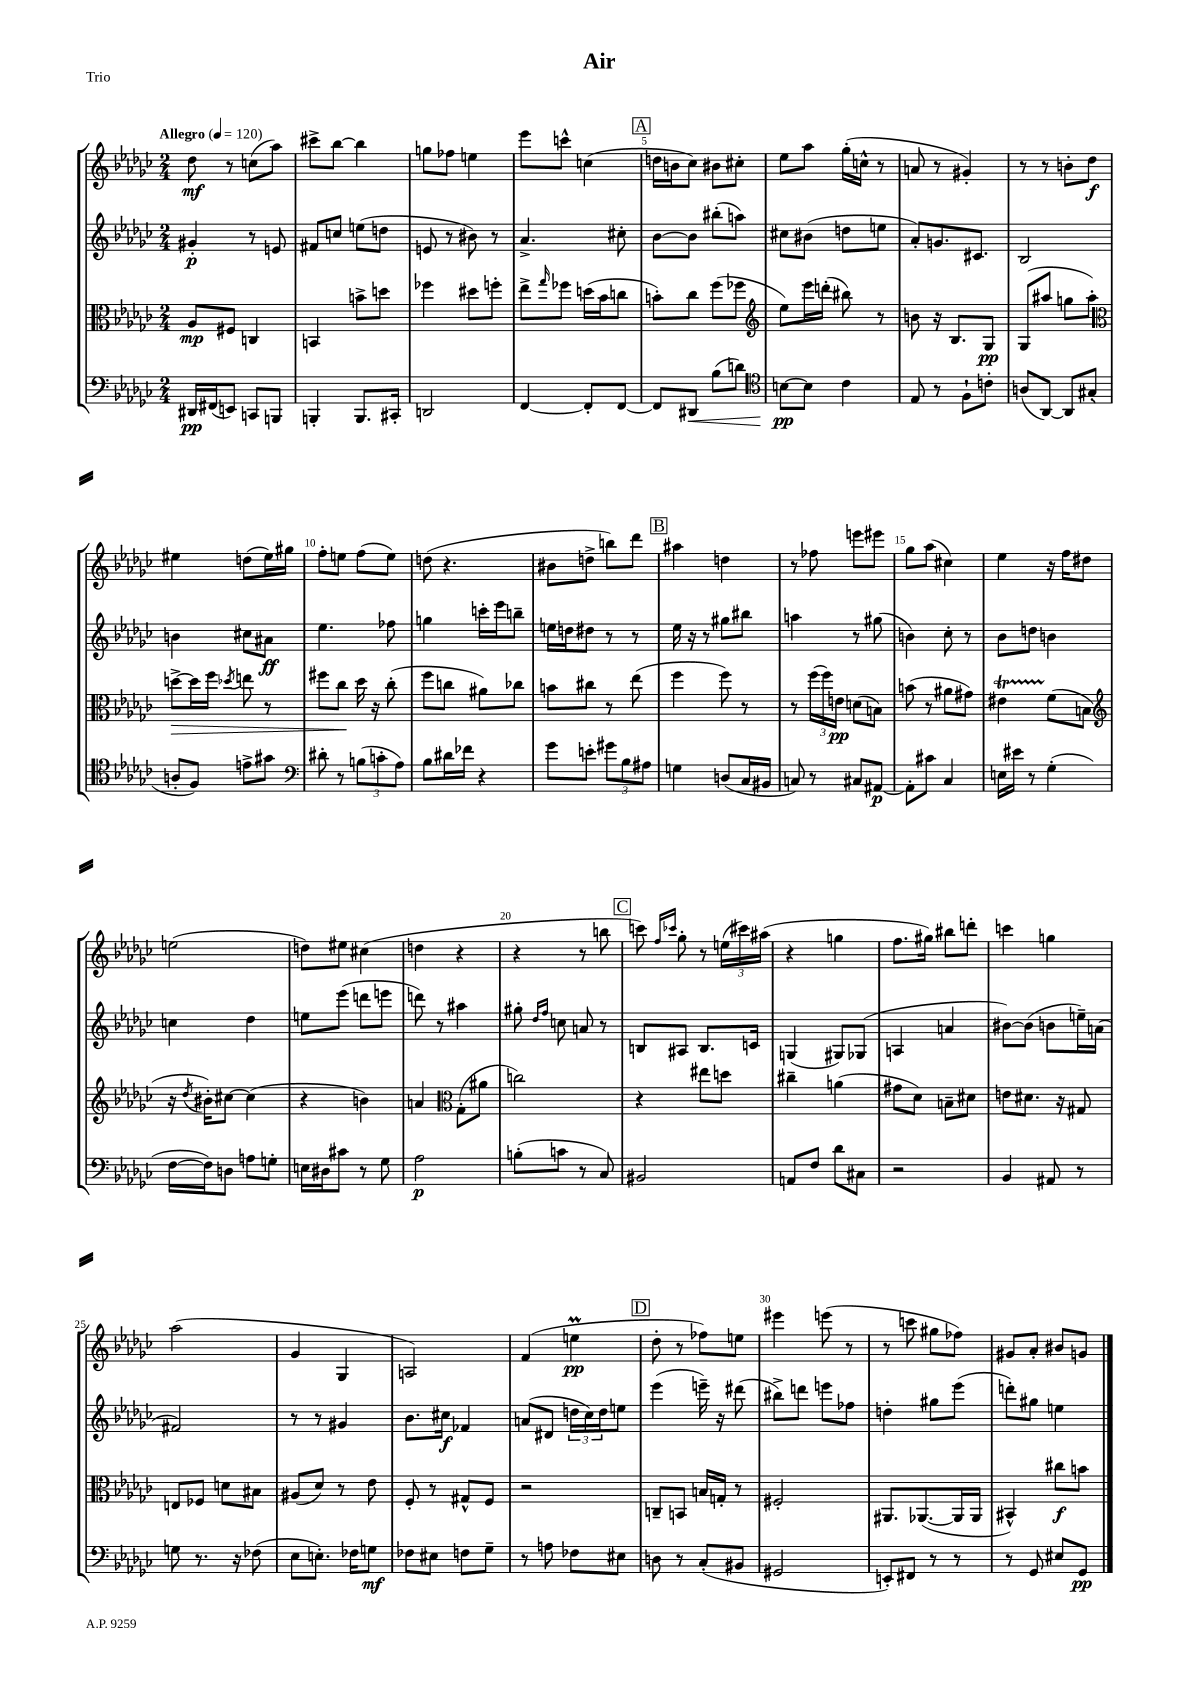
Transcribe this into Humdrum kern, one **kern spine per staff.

**kern	**dynam	**kern	**dynam	**kern	**dynam	**kern	**dynam
*part4	*part4	*part3	*part3	*part2	*part2	*part1	*part1
*staff4	*staff4	*staff3	*staff3	*staff2	*staff2	*staff1	*staff1
*clefF4	*	*clefC3	*	*clefG2	*	*clefG2	*
*k[b-e-a-d-g-c-]	*	*k[b-e-a-d-g-c-]	*	*k[b-e-a-d-g-c-]	*	*k[b-e-a-d-g-c-]	*
*M2/4	*	*M2/4	*	*M2/4	*	*M2/4	*
*MM120	*	*MM120	*	*MM120	*	*MM120	*
=1	=1	=1	=1	=1	=1	=1	=1
!	!	!	!	!	!	!LO:TX:a:B:t=Allegro	!
16DD#X/LL	pp	8A-/L	mp	4g#X'/	p	8dd-\	mf
(16FF#X/J	.	.	.	.	.	.	.
8EEn/J)	.	8F#X/J	.	.	.	8r	.
8CCn/L	.	4Cn/	.	8r	.	(8ccn\L	.
8BBBn/J	.	.	.	8en/	.	8aa-\J)	.
=2	=2	=2	=2	=2	=2	=2	=2
4BBBn'/	.	4BBn/	.	8f#X/L	.	8ccc#X^\L	.
.	.	.	.	8ccn/J	.	[8bb-\J	.
8.BBB/L	.	8bn^\L	.	(8een\L	.	4bb-\]	.
.	.	8ddn\J	.	8ddn\J	.	.	.
16CC#X'/Jk	.	.	.	.	.	.	.
=3	=3	=3	=3	=3	=3	=3	=3
2DDn/	.	4ff-X\	.	8en/	.	8ggn\L	.
.	.	.	.	8r	.	8ff-X\J	.
.	.	8dd#X\L	.	8b#X\)	.	4een\	.
.	.	8ffn'\J	.	8r	.	.	.
=4	=4	=4	=4	=4	=4	=4	=4
[4FF/	.	8ee-^\L	.	4.a-^/	.	8eee-\L	.
.	.	16qqgg-/	.	.	.	.	.
.	.	8ff-X\J	.	.	.	8cccn^^\J	.
8FF'/L]	.	(16ddn\LL	.	.	.	(4ccn\	.
.	.	16b-\J	.	.	.	.	.
[8FF/J	.	8ccn\J	.	8cc#X'\	.	.	.
!!LO:REH:place=s1:t=A
=5	=5	=5	=5	=5	=5	=5	=5
8FF/L]	.	8bn'\L)	.	[8b-\L	.	16ddn\LL	.
.	.	.	.	.	.	16bn\J	.
!	!LO:HP:b	!	!	!	!	!	!
8DD#X/J	<	8cc-\J	.	8b-\J]	.	8cc-\J)	.
(8B-\L	.	(8ff\L	.	(8bb#X'\L	.	8b#X\L	.
8dn\J)	.	8ff-X\J	.	8aan\J)	.	8cc#X'\J	.
=6	=6	=6	=6	=6	=6	=6	=6
*clefC4	*	*clefG2	*	*	*	*	*
[8Bn\L	pp	8ee-\L)	.	8cc#X\L	.	8ee-\L	.
8B\J]	[	16eee-\L	.	(8b#X\J	.	8aa-\J	.
.	.	(16dddn'\JJ	.	.	.	.	.
4c-\	.	8bb#X\)	.	8ddn\L	.	(16gg-'\LL	.
.	.	.	.	.	.	16ccn^^\JJ	.
.	.	8r	.	8een\J	.	8r	.
=7	=7	=7	=7	=7	=7	=7	=7
8E-/	.	8bn\	.	8a-'/L)	.	8an/	.
8r	.	16r	.	8.gn/	.	8r	.
.	.	8.B-/L	.	.	.	.	.
8F`\L	.	.	.	.	.	4g#X'/)	.
.	.	.	.	8.c#X/J	.	.	.
8cn'\J	.	8G-/J	pp	.	.	.	.
=8	=8	=8	=8	=8	=8	=8	=8
(8An/L	.	(8G-/L	.	2B-/	.	8r	.
[8AA-/J)	.	8aa#X/J	.	.	.	8r	.
8AA-/L]	.	8ggn\L	.	.	.	8bn'\L	.
(8G#X'/J	.	8aa#'\J)	.	.	.	8dd-\J	f
!!LO:LB:g=z
=9	=9	=9	=9	=9	=9	=9	=9
*	*	*clefC3	*	*	*	*	*
!	!	!	!LO:HP:b	!	!	!	!
8An'/L	.	[8ddn^\L	>	4bn\	.	4ee#X\	.
8F/J)	.	16dd\L]	.	.	.	.	.
.	.	16ff\JJ	.	.	.	.	.
.	.	8qdd-X/	.	.	.	.	.
8en^\L	.	8een\	.	8cc#X\L	.	(8ddn\L	.
8g#X\J	.	8r	.	8a#X\J	ff	16ee#\L)	.
.	.	.	.	.	.	16gg#X\JJ	.
=10	=10	=10	=10	=10	=10	=10	=10
*clefF4	*	*	*	*	*	*	*
8d#X'\	.	8ff#X\L	.	4.ee-\	.	8ff'\L	.
8r	.	8cc-\J	.	.	.	8een\J	.
(12Bn\L	.	16dd-\	]	.	.	(8ff\L	.
.	.	16r	.	.	.	.	.
12cn'\	.	.	.	.	.	.	.
.	.	(8cc-'\	.	8ff-X\	.	8ee\J)	.
12A-\J)	.	.	.	.	.	.	.
=11	=11	=11	=11	=11	=11	=11	=11
8B-\L	.	8ff\L	.	4ggn\	.	(8ddn\	.
16d#X\L	.	8ccn\J	.	.	.	4.r	.
16f-X\JJ	.	.	.	.	.	.	.
4r	.	8a#X\L)	.	16cccn'\LL	.	.	.
.	.	.	.	16eee-\J	.	.	.
.	.	8cc-X\J	.	8bbn~\J	.	.	.
=12	=12	=12	=12	=12	=12	=12	=12
8g-\L	.	8bn\L	.	16een\LL	.	8b#X\L	.
.	.	.	.	16ddn\J	.	.	.
8en'\J	.	8cc#X\J	.	8dd#X\J	.	8ddn^\J	.
12g#X\L	.	8r	.	8r	.	8bbn\L)	.
12B-\	.	.	.	.	.	.	.
.	.	(8ee-\	.	8r	.	8ddd-\J	.
12A#X\J	.	.	.	.	.	.	.
!!LO:REH:place=s1:t=B
=13	=13	=13	=13	=13	=13	=13	=13
4Gn\	.	4ff\	.	16ee-\	.	4aa#X\	.
.	.	.	.	16r	.	.	.
.	.	.	.	8r	.	.	.
(8Dn/L	.	8ff\)	.	8gg#X\L	.	4ddn\	.
16C-/L	.	8r	.	8bb#X\J	.	.	.
16BB#X/JJ	.	.	.	.	.	.	.
=14	=14	=14	=14	=14	=14	=14	=14
8Cn/)	.	8r	.	4aan\	.	8r	.
8r	.	(24ff\LL	.	.	.	8ff-X\	.
.	.	24ff\)	.	.	.	.	.
.	.	24en\JJ	pp	.	.	.	.
8C#X/L	.	(8dn\L	.	8r	.	8eeen\L	.
[8AA#X/J	p	8Bn\J)	.	(8gg#X\	.	8eee#X\J	.
=15	=15	=15	=15	=15	=15	=15	=15
8AA#'\L]	.	(8bn\	.	4bn\)	.	8gg-\L	.
8c#X\J	.	8r	.	.	.	(8aa-\J	.
4C-/	.	8a#X\L	.	8cc-'\	.	4cc#X\)	.
.	.	8g#X\J)	.	8r	.	.	.
=16	=16	=16	=16	=16	=16	=16	=16
16En\LL	.	4e#Xt\	.	8b-\L	.	4ee-\	.
16e#X\JJ	.	.	.	.	.	.	.
8r	.	.	.	8ddn\J	.	.	.
(4G-'\	.	(8f\L	.	4bn\	.	16r	.
.	.	.	.	.	.	16ff\KL	.
.	.	8Bn\J	.	.	.	8dd#X\J	.
!!LO:LB:g=z
=17	=17	=17	=17	=17	=17	=17	=17
*	*	*clefG2	*	*	*	*	*
[16F\LL	.	16r	.	4ccn\	.	(2een\	.
.	.	8qdd-/	.	.	.	.	.
16F\J])	.	16b#X'\KL)	.	.	.	.	.
8Dn\J	.	[8cc#X\J	.	.	.	.	.
8An\L	.	(4cc#\]	.	4dd-\	.	.	.
8Gn'\J	.	.	.	.	.	.	.
=18	=18	=18	=18	=18	=18	=18	=18
16En\LL	.	4r	.	8een\L	.	8ddn\L)	.
16D#X\J	.	.	.	.	.	.	.
8c#X\J	.	.	.	(8eee-\J	.	8ee#X\J	.
8r	.	4bn\)	.	8dddn\L	.	(4cc#X\	.
8G-\	.	.	.	8eeen\J	.	.	.
=19	=19	=19	=19	=19	=19	=19	=19
2A-\	p	4an/	.	8dddn\)	.	4ddn\	.
.	.	.	.	8r	.	.	.
*	*	*clefC3	*	*	*	*	*
.	.	(8G-'\L	.	4aa#X\	.	4r	.
.	.	8a#X\J	.	.	.	.	.
=20	=20	=20	=20	=20	=20	=20	=20
(8Bn'\L	.	2ccn\)	.	8gg#X'\	.	4r	.
.	.	.	.	16qqdd-/LL	.	.	.
.	.	.	.	16qqff/JJ	.	.	.
8cn\J	.	.	.	8ccn\	.	.	.
8r	.	.	.	8an/	.	8r	.
8C-/)	.	.	.	8r	.	8bbn\	.
!!LO:REH:place=s1:t=C
=21	=21	=21	=21	=21	=21	=21	=21
2BB#X/	.	4r	.	8Bn/L	.	8cccn\)	.
.	.	.	.	.	.	16qqff/LL	.
.	.	.	.	.	.	16qqccc-X/JJ	.
.	.	.	.	8A#X/J	.	8gg-'\	.
.	.	8ee#X\L	.	8.B/L	.	8r	.
.	.	8ddn\J	.	.	.	(24een\LL	.
.	.	.	.	.	.	24ccc#X\)	.
.	.	.	.	16cn/Jk	.	.	.
.	.	.	.	.	.	(24aa#X\JJ	.
=22	=22	=22	=22	=22	=22	=22	=22
8AAn/L	.	4cc#X~\	.	(4Gn/	.	4r	.
8F/J	.	.	.	.	.	.	.
8d-\L	.	(4an\	.	8G#X/L)	.	4ggn\	.
8C#X\J	.	.	.	(8G-X/J	.	.	.
=23	=23	=23	=23	=23	=23	=23	=23
2r	.	8g#X\L	.	4An/	.	8.ff\L	.
.	.	8d-\J)	.	.	.	.	.
.	.	.	.	.	.	16gg#X\Jk)	.
.	.	8Bn~\L	.	4an/	.	8bb#X\L	.
.	.	8d#X\J	.	.	.	8dddn'\J	.
=24	=24	=24	=24	=24	=24	=24	=24
4BB-/	.	8en\L	.	[8b#X\L)	.	4cccn\	.
.	.	8.d#X\J	.	(8b#\J]	.	.	.
8AA#X/	.	.	.	8bn\L	.	4ggn\	.
.	.	16r	.	.	.	.	.
8r	.	8G#X/	.	16een~\L)	.	.	.
.	.	.	.	(16an\JJ	.	.	.
!!LO:LB:g=z
=25	=25	=25	=25	=25	=25	=25	=25
8Gn\	.	8En/L	.	2f#X/)	.	(2aa-\	.
8.r	.	8F-X/J	.	.	.	.	.
.	.	8dn\L	.	.	.	.	.
16r	.	.	.	.	.	.	.
(8F-X\	.	8B#X\J	.	.	.	.	.
=26	=26	=26	=26	=26	=26	=26	=26
8E-\L	.	(8A#X/L	.	8r	.	4g-/	.
8.En'\J)	.	8d-/J)	.	8r	.	.	.
.	.	8r	.	4g#X/	.	4G-/	.
16F-X\KL	.	.	.	.	.	.	.
8Gn\J	mf	8e-\	.	.	.	.	.
=27	=27	=27	=27	=27	=27	=27	=27
8F-X\L	.	8F'/	.	8.b-\L	.	2An/)	.
8E#X\J	.	8r	.	.	.	.	.
.	.	.	.	16cc#X\Jk	f	.	.
8Fn\L	.	8G#X^^/L	.	4f-X/	.	.	.
8G-~\J	.	8F/J	.	.	.	.	.
=28	=28	=28	=28	=28	=28	=28	=28
8r	.	2r	.	(8an/L	.	(4f/	.
8An\	.	.	.	8d#X/J	.	.	.
8F-X\L	.	.	.	24ddn\LL	.	4eenm\	pp
.	.	.	.	24cc-\)	.	.	.
.	.	.	.	24dd\J	.	.	.
8E#X\J	.	.	.	8een\J	.	.	.
!!LO:REH:place=s1:t=D
=29	=29	=29	=29	=29	=29	=29	=29
8Dn\	.	8Cn~/L	.	(4eee-\	.	8dd-'\	.
8r	.	8BBn/J	.	.	.	8r	.
(8C-'/L	.	16Bn/LL	.	16eeen~\)	.	8ff-X\L)	.
.	.	16Gn'/JJ	.	16r	.	.	.
8BB#X/J	.	8r	.	(8ddd#X\	.	8een\J	.
=30	=30	=30	=30	=30	=30	=30	=30
2GG#X/	.	2F#X'/	.	8bb#X^\L)	.	4eee#X\	.
.	.	.	.	8dddn\J	.	.	.
.	.	.	.	8eeen\L	.	(8eeen\	.
.	.	.	.	8ff-X\J	.	8r	.
=31	=31	=31	=31	=31	=31	=31	=31
8EEn'/L)	.	8.AA#X/L	.	4ddn'\	.	8r	.
8FF#X/J	.	.	.	.	.	8cccn\	.
.	.	([8.AA-X/	.	.	.	.	.
8r	.	.	.	8gg#X\L	.	8gg#X\L	.
8r	.	16AA-/L]	.	(8eee-\J	.	8ff-X\J)	.
.	.	16AA-/JJ	.	.	.	.	.
=32	=32	=32	=32	=32	=32	=32	=32
8r	.	4BB#X^^/)	.	8dddn'\L)	.	8g#X/L	.
8GG-/	.	.	.	8gg#X\J	.	8a-'/J	.
8E#X/L	.	8cc#X\L	f	4een\	.	8b#X/L	.
8GG-/J	pp	8bn\J	.	.	.	8gn/J	.
==	==	==	==	==	==	==	==
*-	*-	*-	*-	*-	*-	*-	*-
